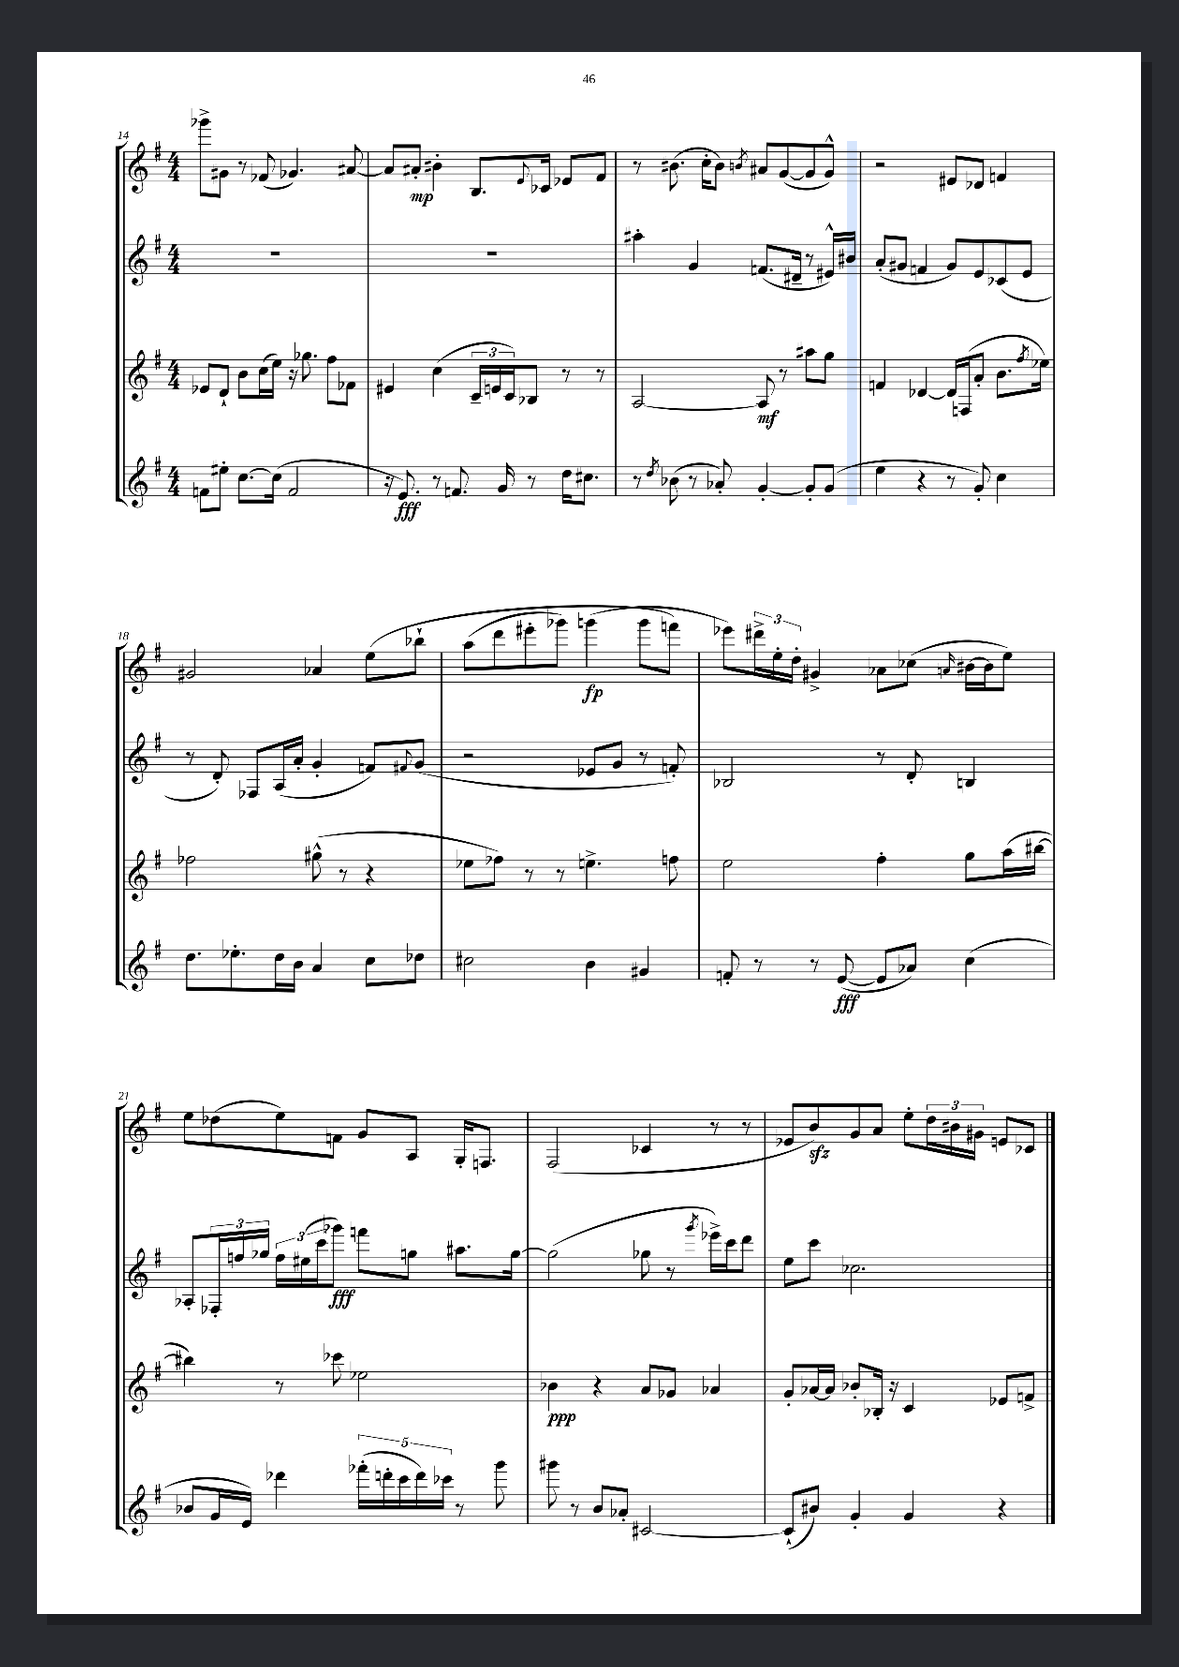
<<
\new StaffGroup <<
\new Staff = "s0" {
    \clef treble \key g \major \numericTimeSignature \time 4/4
    ges'''8-> gis'8 r8 fes'8( ges'4.) ais'8~ |
    ais'8 ais'8-.\mp bis'4-. b8. \appoggiatura { e'8 } ces'16 ees'8 fis'8 |
    r8 bis'8.( c''16-. bis'8) \acciaccatura { b'8 } ais'8 g'8~( g'8 g'8-^) |
    r2 eis'8 des'8 f'4 |
    gis'2 aes'4 e''8\( bes''8-! |
    a''8( d'''8 eis'''8-. ges'''8) g'''4\fp( g'''8 f'''8\) |
    ees'''8) \tuplet 3/2 { dis'''16-> e''16-. d''16-. } gis'4-> aes'8 ces''8( \grace { a'16 } bis'16~ bis'16 e''8) |
    e''8 des''8( e''8) f'8 g'8 a8 g16-. f8. |
    fis2( ces'4 r8 r8 |
    ees'8 b'8\sfz) g'8 a'8 e''8-. \tuplet 3/2 { d''16 bis'16 gis'16 } e'8 ces'8 \bar "|." |
}
\new Staff = "s1" {
    \clef treble \key g \major \numericTimeSignature \time 4/4
    R1 |
    R1 |
    ais''4-. g'4 f'8.( dis'16-- r8 eis'16-^) bis'16 |
    a'8-.( gis'8 f'4 gis'8) e'8 ces'8( e'8 |
    r8 d'8-.) fes8 a16( a'16-. g'4-. f'8) \appoggiatura { fis'8 } g'8( |
    r2 ees'8 g'8 r8 f'8-.) |
    bes2 r8 d'8-. b4 |
    aes8-. \tuplet 3/2 { fes16-. f''16 ges''16 } \tuplet 3/2 { f''16 eis''16( c'''16 } ges'''8\fff) f'''8 g''8 ais''8. g''16~ |
    g''2( ges''8 r8 \acciaccatura { g'''8 } ees'''16->) c'''16 d'''8 |
    e''8 c'''8 ces''2. \bar "|." |
}
\new Staff = "s2" {
    \clef treble \key g \major \numericTimeSignature \time 4/4
    ees'8 d'8-! b'8 c''16( e''16) r16 ges''8. fis''8 fes'8 |
    eis'4 c''4( \tuplet 3/2 { c'16-- e'16 c'16) } bes8 r8 r8 |
    a2~ a8\mf r8 ais''8 g''8 |
    f'4 des'4~ des'16 f16( a'8-. b'8. \acciaccatura { fis''8 } ees''16) |
    fes''2 gis''8-^( r8 r4 |
    ees''8 fes''8) r8 r8 e''4.-> f''8 |
    e''2 fis''4-. g''8 a''16( bis''16~ |
    bis''4) r8 ces'''8 ees''2 |
    bes'4\ppp r4 a'8 ges'8 aes'4 |
    g'8-. aes'16~ aes'16 bes'8-. bes16-. r16 c'4 ees'8 f'8-> \bar "|." |
}
\new Staff = "s3" {
    \clef treble \key g \major \numericTimeSignature \time 4/4
    f'8 eis''8-. c''8.~ c''16( f'2 |
    r16 e'8.\fff) r8 f'8. g'16 r8 d''16 cis''8. |
    r8 \acciaccatura { d''8 } bes'8( r8 aes'8-.) g'4~-. g'8-. g'8( |
    e''4 r4 r8 g'8-.) c''4 |
    d''8. ees''8.-. d''16 b'16 a'4 c''8 des''8 |
    cis''2 b'4 gis'4 |
    f'8-. r8 r8 e'8~\fff( e'8 aes'8) c''4( |
    bes'8 g'16 e'16) des'''4 \tuplet 5/4 { fes'''16-.( d'''16-. c'''16 d'''16) ces'''16 } r8 g'''8 |
    gis'''8 r8 b'8 aes'8-. cis'2~ |
    cis'8-!( bis'8) g'4-. g'4 r4 \bar "|." |
}
>>
>>
\layout { \context { \Score currentBarNumber = #14 } }
